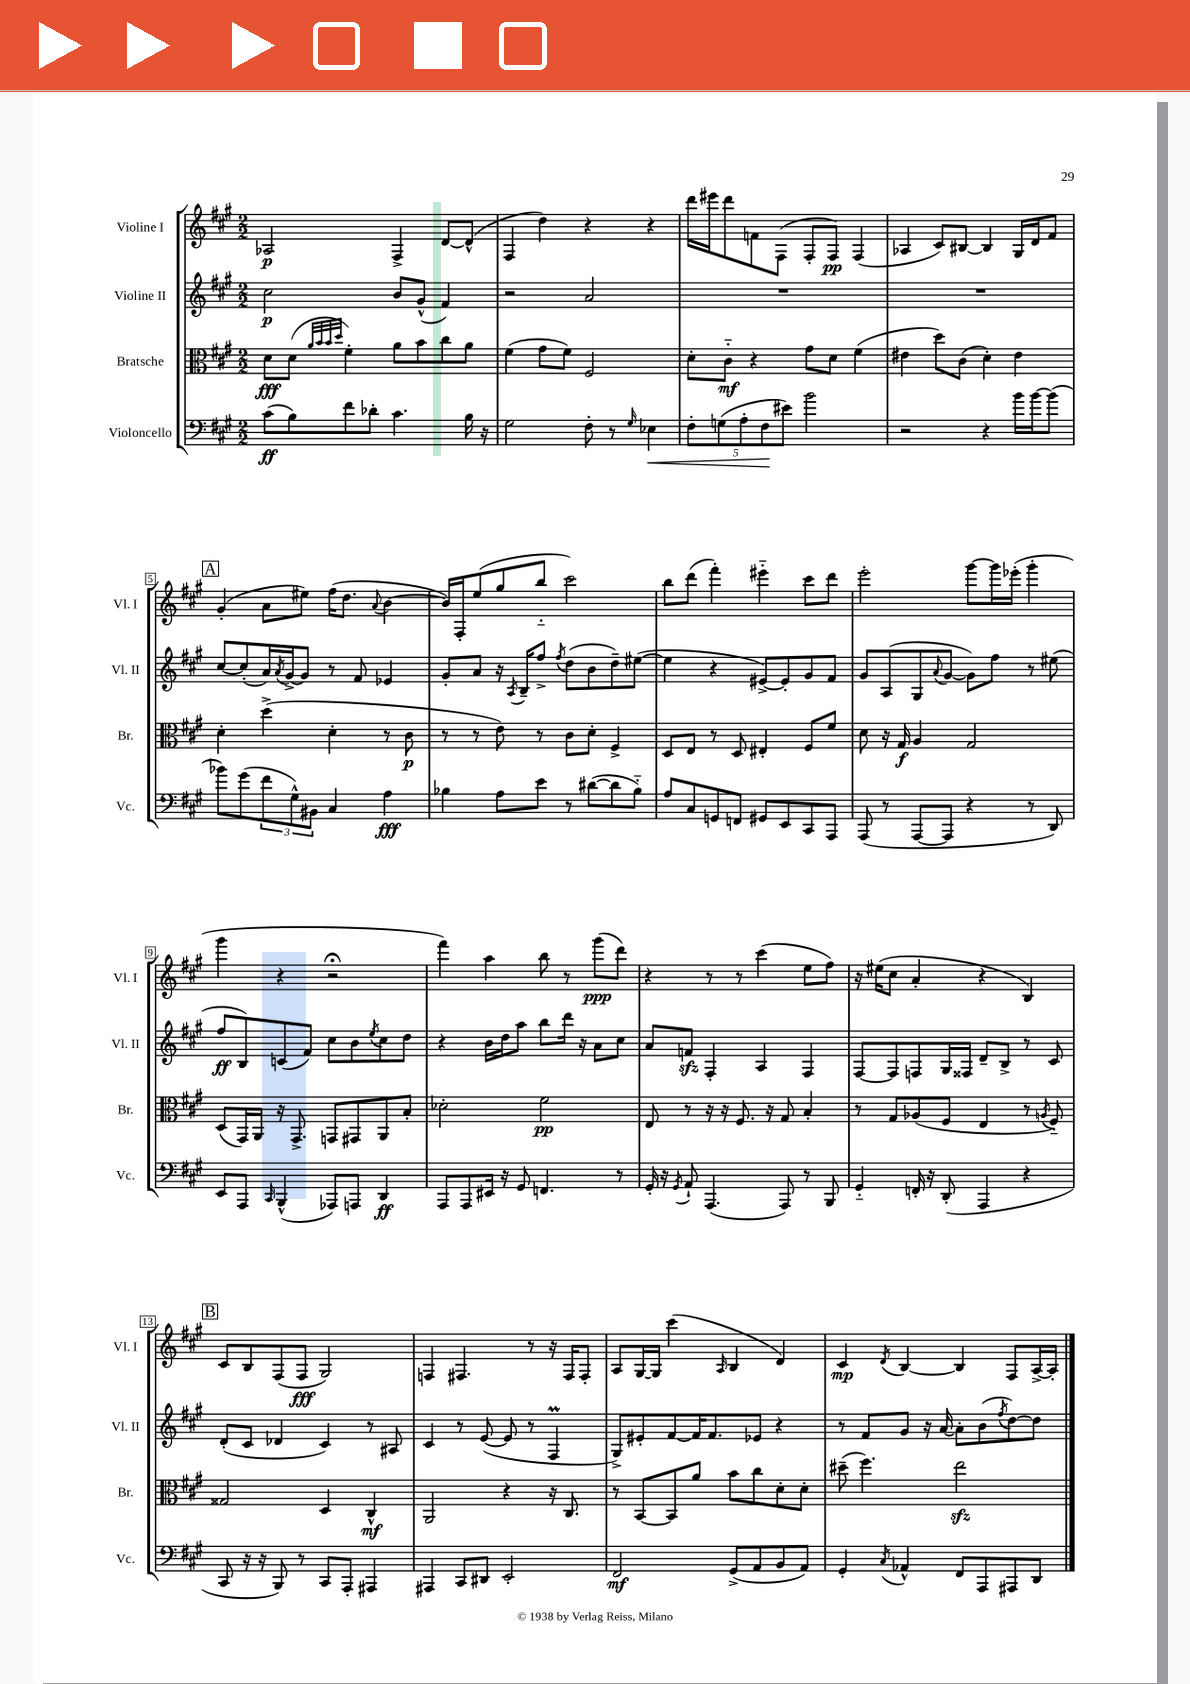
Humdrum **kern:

**kern	**dynam	**kern	**dynam	**kern	**dynam	**kern	**dynam
*part4	*part4	*part3	*part3	*part2	*part2	*part1	*part1
*staff4	*staff4	*staff3	*staff3	*staff2	*staff2	*staff1	*staff1
*I"Violoncello	*	*I"Bratsche	*	*I"Violine II	*	*I"Violine I	*
*I'Vc.	*	*I'Br.	*	*I'Vl. II	*	*I'Vl. I	*
*clefF4	*	*clefC3	*	*clefG2	*	*clefG2	*
*k[f#c#g#]	*	*k[f#c#g#]	*	*k[f#c#g#]	*	*k[f#c#g#]	*
*M2/2	*	*M2/2	*	*M2/2	*	*M2/2	*
=1	=1	=1	=1	=1	=1	=1	=1
(8c#\L	ff	8d\L	fff	2cc#\	p	2A-X/	p
8B\)	.	(8d\J	.	.	.	.	.
.	.	32qqa/LLL	.	.	.	.	.
.	.	32qqb/	.	.	.	.	.
.	.	32qqb/	.	.	.	.	.
.	.	32qqdd/JJJ	.	.	.	.	.
8f#\	.	4f#'\)	.	.	.	.	.
8d-X'\J	.	.	.	.	.	.	.
4.c#\	.	8a\L	.	8b/L	.	4F#^/	.
.	.	8b\	.	(8g#^^/J	.	.	.
.	.	8cc#\	.	4f#/)	.	[8d/L	.
16B\	.	8a\J	.	.	.	(8d^^/J]	.
16r	.	.	.	.	.	.	.
=2	=2	=2	=2	=2	=2	=2	=2
2G#\	.	(4f#\	.	2r	.	4F#/	.
.	.	8g#\L	.	.	.	4dd\)	.
.	.	8f#\J)	.	.	.	.	.
8F#'\	.	2F#/	.	2a/	.	4r	.
8r	.	.	.	.	.	.	.
16qqG#/	.	.	.	.	.	.	.
!	!LO:HP:b	!	!	!	!	!	!
4E-X\	<	.	.	.	.	4r	.
=3	=3	=3	=3	=3	=3	=3	=3
10F#'\L	.	8d'\L	.	1r	.	16ddd\LL	.
.	.	.	.	.	.	16eee#X\J	.
(10Gn\	.	.	.	.	.	.	.
.	.	8c#\J	mf	.	.	8ddd\	.
10A'\	.	.	.	.	.	.	.
.	.	4r	.	.	.	8fn\	.
10F#\	.	.	.	.	.	.	.
.	.	.	.	.	.	(8F#\J	.
10e#X\J)	[	.	.	.	.	.	.
2b\	.	8g#\L	.	.	.	8F#'/L	.
.	.	8d\J	.	.	.	8F#/J)	pp
.	.	(4f#\	.	.	.	(4F#/	.
=4	=4	=4	=4	=4	=4	=4	=4
2r	.	4e#X\	.	1r	.	4A-X/	.
.	.	8dd\L)	.	.	.	8c#/L)	.
.	.	(8c#\J	.	.	.	[8B#X/J	.
4r	.	4d'\)	.	.	.	4B#/]	.
16b\LL	.	4e#\	.	.	.	16G#/LL	.
[16b\J	.	.	.	.	.	16d/J	.
(8b\J]	.	.	.	.	.	8f#/J	.
!!LO:LB:g=z
!!LO:REH:place=s1:t=A
=5	=5	=5	=5	=5	=5	=5	=5
8b-X\L)	.	4d'\	.	[8cc#/L	.	(4g#'/	.
(8g#\	.	.	.	(8cc#'/]	.	.	.
12f#\	.	(4dd^\	.	16a/L)	.	8a\L	.
.	.	.	.	8qa/	.	.	.
.	.	.	.	[16g#^/J	.	.	.
12G#^^\)	.	.	.	.	.	.	.
.	.	.	.	8g#/J]	.	8ee#X\J)	.
12BB#X\J	.	.	.	.	.	.	.
4C#/	.	4d'\	.	8r	.	(16ff#\KL	.
.	.	.	.	.	.	8.dd\J	.
.	.	.	.	8f#/	.	.	.
.	.	.	.	.	.	8qqa/	.
4A\	fff	8r	.	4e-X/	.	[4b\	.
.	.	8c#\	p	.	.	.	.
=6	=6	=6	=6	=6	=6	=6	=6
4B-X\	.	8r	.	8g#'/L	.	16b/LL])	.
.	.	.	.	.	.	16F#'/J	.
.	.	8r	.	8a/J	.	(8ee/	.
8A\L	.	8e\)	.	16r	.	8gg#/	.
.	.	.	.	8qA/	.	.	.
.	.	.	.	16B~/KL	.	.	.
8e\J	.	8r	.	8ff#^/J	.	8bb/J	.
.	.	.	.	8qff#/	.	.	.
8r	.	8c#\L	.	(8dd\L	.	2ccc#\)	.
([8d#X\L	.	8d'\J	.	8b\	.	.	.
8d#\]	.	4F#^/	.	8dd~\)	.	.	.
8B-\J)	.	.	.	([8ee#X\J	.	.	.
=7	=7	=7	=7	=7	=7	=7	=7
8A/L	.	8D/L	.	4ee#\]	.	8bb\L	.
8C#/	.	8E/J	.	.	.	(8ddd\J	.
8GGn/	.	8r	.	4r	.	4fff#'\)	.
8FFn/J	.	8D/	.	.	.	.	.
8GG#X/L	.	4E#X'/	.	[8e#X^/L)	.	4eee#X\	.
8EE/	.	.	.	8e#'/]	.	.	.
8CC#/	.	8F#/L	.	8g#/	.	8ccc#\L	.
8AAA/J	.	8f#/J	.	8f#/J	.	8ddd\J	.
=8	=8	=8	=8	=8	=8	=8	=8
(8AAA/	.	8d\	.	8g#/L	.	2eee'\	.
8r	.	16r	.	(8A/	.	.	.
.	.	16G#/	f	.	.	.	.
[8AAA/L	.	4A/	.	8G#/	.	.	.
.	.	.	.	8qqa/	.	.	.
8AAA/J]	.	.	.	[8g#/J	.	.	.
4r	.	2G#/	.	8g#\L])	.	[8ggg#\L	.
.	.	.	.	8ff#\J	.	16ggg#\L]	.
.	.	.	.	.	.	(16eee-X'\JJ	.
8r	.	.	.	8r	.	4ggg#'\	.
8DD/)	.	.	.	(8ee#X\	.	.	.
!!LO:LB:g=z
=9	=9	=9	=9	=9	=9	=9	=9
8EE/L	.	(8D/L	.	8ff#/L	ff	4ggg#\	.
8AAA/J	.	16GG#/L)	.	8B/)	.	.	.
.	.	16AA/JJ	.	.	.	.	.
16qqCC#/	.	.	.	.	.	.	.
(4BBB^^/	.	16r	.	(8cn/	.	4r	.
.	.	8.GG#^/	.	.	.	.	.
.	.	.	.	8f#/J)	.	.	.
8AAA-X/L)	.	8GGn/L	.	8cc#\L	.	2r;<	.
8AAAn/J	.	8GG#X/	.	8b\	.	.	.
.	.	.	.	8qee/	.	.	.
4DD/	ff	8AA/	.	8cc#\	.	.	.
.	.	8B'/J	.	8dd\J	.	.	.
=10	=10	=10	=10	=10	=10	=10	=10
8AAA/L	.	2d-X'\	.	4r	.	4fff#\)	.
8AAA/	.	.	.	.	.	.	.
16EE#X/Jk	.	.	.	16b\LL	.	4aa\	.
16r	.	.	.	16dd\J	.	.	.
8GG#/	.	.	.	8aa\J	.	.	.
4.FFn/	.	2f#\	pp	8bb\L	.	8bb\	.
.	.	.	.	16ddd\Jk	.	8r	.
.	.	.	.	16r	.	.	.
.	.	.	.	8a\L	.	(8ggg#\L	ppp
8r	.	.	.	8cc#\J	.	8ddd\J)	.
=11	=11	=11	=11	=11	=11	=11	=11
16GG#'/	.	8E/	.	8a/L	.	4r	.
16r	.	.	.	.	.	.	.
8qGG#/	.	.	.	.	.	.	.
8AA`/	.	8r	.	8fnzz/J	.	.	.
(4.AAA/	.	16r	.	4F#'/	.	8r	.
.	.	16r	.	.	.	.	.
.	.	8.F#/	.	.	.	8r	.
.	.	.	.	4A/	.	(4ccc#\	.
.	.	16r	.	.	.	.	.
8AAA/)	.	8G#/	.	.	.	.	.
8r	.	4B'/	.	4F#/	.	8ee\L	.
8BBB/	.	.	.	.	.	8ff#\J)	.
=12	=12	=12	=12	=12	=12	=12	=12
4GG#/	.	8r	.	[8F#/L	.	16r	.
.	.	.	.	.	.	(16ee#X\KL	.
.	.	8G#/L	.	8F#/]	.	8cc#\J	.
16FFn'/	.	(8A-X/	.	8Fn/	.	4a'/	.
16r	.	.	.	.	.	.	.
(8DD'/	.	8F#/J	.	16G#/L	.	.	.
.	.	.	.	16F##X/JJ	.	.	.
4AAA/	.	4E/	.	8d~/L	.	4r	.
.	.	.	.	8B^/J	.	.	.
4r	.	8r	.	8r	.	4B/)	.
.	.	8qAn/	.	.	.	.	.
.	.	8F#/)	.	8c#/	.	.	.
!!LO:LB:g=z
!!LO:REH:place=s1:t=B
=13	=13	=13	=13	=13	=13	=13	=13
8CC#/	.	2G##X/	.	(8d'/L	.	8c#/L	.
16r	.	.	.	8c#/J	.	8B/	.
16r	.	.	.	.	.	.	.
8BBB/)	.	.	.	4d-X/	.	(8F#/	.
8r	.	.	.	.	.	8F#/J	fff
8CC#/L	.	4D/	.	4c#/)	.	2G#/)	.
8AAA'/J	.	.	.	.	.	.	.
4AAA#X/	.	4C#^^/	mf	8r	.	.	.
.	.	.	.	8A#X/	.	.	.
=14	=14	=14	=14	=14	=14	=14	=14
4AAA#X/	.	2AA/	.	4c#/	.	4Fn/	.
8CC#/L	.	.	.	8r	.	4.F#X/	.
8DD#X/J	.	.	.	([8e/	.	.	.
2EE'/	.	4r	.	8e/]	.	.	.
.	.	.	.	8r	.	8r	.
.	.	16r	.	4F#M/	.	16r	.
.	.	8.C#/	.	.	.	16F#/KL	.
.	.	.	.	.	.	8F#'/J	.
=15	=15	=15	=15	=15	=15	=15	=15
2FF#/	mf	8r	.	8G#^/L)	.	8A/L	.
.	.	[8BB/L	.	8e#X'/	.	[16G#/L	.
.	.	.	.	.	.	16G#/JJ]	.
.	.	8BB/]	.	[8f#/	.	(4ccc#\	.
.	.	8a/J	.	16f#/K]	.	.	.
.	.	.	.	8.f#/	.	.	.
.	.	.	.	.	.	16qqA/	.
(8GG#^/L	.	8b\L	.	.	.	4B/	.
8AA/	.	8cc#\	.	8e-X/J	.	.	.
8BB/	.	8d'\	.	4r	.	4d/)	.
8AA/J)	.	8d'\J	.	.	.	.	.
=16	=16	=16	=16	=16	=16	=16	=16
4GG#'/	.	(8dd#X~\	.	8r	.	4c#/	mp
.	.	4.ff#\)	.	8f#/L	.	.	.
8qC#/	.	.	.	.	.	8qd/	.
4AA-X^^/	.	.	.	8g#/J	.	[4B/	.
.	.	.	.	16r	.	.	.
.	.	.	.	[16a/	.	.	.
8FF#/L	.	2eezz\	.	8a'\L]	.	4B/]	.
8AAA/	.	.	.	(8b\	.	.	.
.	.	.	.	8qff#/	.	.	.
8AAA#X/	.	.	.	[8dd\)	.	8F#/L	.
8DD/J	.	.	.	8dd\J]	.	[16A^/L	.
.	.	.	.	.	.	16A'/JJ]	.
==	==	==	==	==	==	==	==
*-	*-	*-	*-	*-	*-	*-	*-
